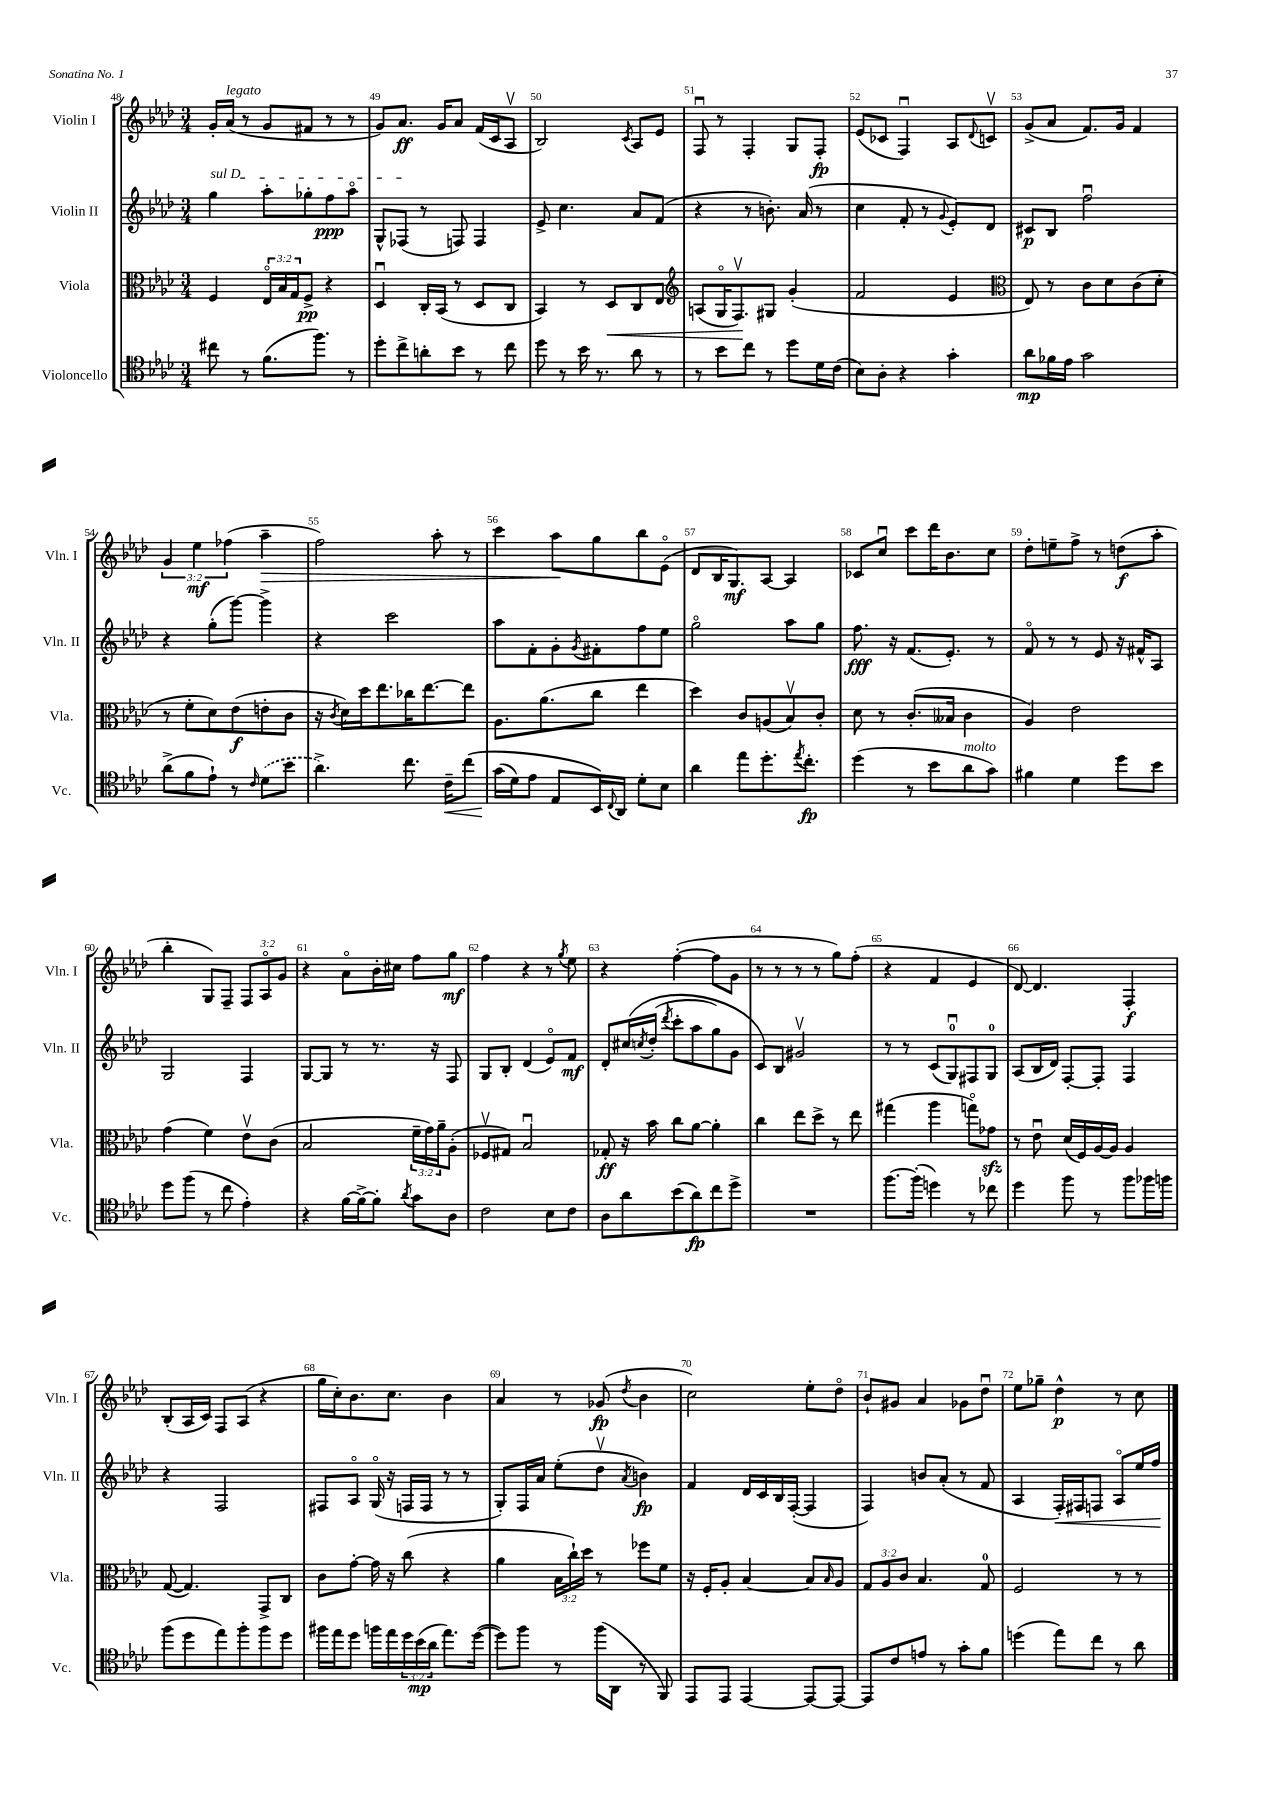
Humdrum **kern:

**kern	**kern	**kern	**kern
*staff4	*staff3	*staff2	*staff1
*clefC4	*clefC3	*clefG2	*clefG2
*k[b-e-a-d-]	*k[b-e-a-d-]	*k[b-e-a-d-]	*k[b-e-a-d-]
*M3/4	*M3/4	*M3/4	*M3/4
8cc#\	4F/	4gg\	16g'/LL
.	.	.	(16a-/JJ
8r	.	.	8r
(8.f\L	24E-o/LL	8aa-'\L	8g/L
.	24B-/	.	.
.	24G/J	.	.
.	8F^/J	8gg-'\	8f#/J
8.ff\J)	.	.	.
.	4r	8ff\	8r
8r	.	8aa-o\J	8r
=	=	=	=
8dd-'\L	4D-u/	8G^^/L	8g/L)
8cc^\	.	(8F-/J	8.a-/J
8a'\	16C'/LL	8r	.
.	(16BB-/JJ	.	16g/LK
8b-\J	8r	8F/)	8a-/J
8r	8D-/L	4F/	(16f/LL
.	.	.	16c/J
8cc\	8C/J	.	8A-v/J
=	=	=	=
8dd-\	4BB-/)	8e-^/	2B-/)
8r	.	4.cc\	.
16b-\	8r	.	.
8.r	.	.	.
.	8D-/L	.	.
.	.	.	8qc/
8a-\	8C/	8a-/L	8A-/L
8r	8E-/J	(8f/J	8e-/J
=	=	=	=
*	*clefG2	*	*
8r	(8A/L	4r	8Fu/
8b-\L	16Go/K	.	8r
.	8.Fv/)	.	.
8cc\J	.	8r	4F'/
8r	8G#/J	8.b'\)	.
8dd-\L	(4g'/	.	8G/L
.	.	(16a-/	.
16d-\L	.	8r	8F'/J
(16c\JJ	.	.	.
=	=	=	=
8B-\L)	2f/	4cc\	(8e-/L
8A-'\J	.	.	8c-/J
4r	.	8f'/	4Fu/)
.	.	8r	.
.	.	8qqg/	.
4g'\	4e-/	8e-'/L)	8A-/L
.	.	.	8qqd-/
.	.	8d-/J	8cv/J
=	=	=	=
*	*clefC3	*	*
8a-\L	8E-/)	8c#/L	(8g^/L
16f-\L	8r	8B-/J	8a-/J
16e-\JJ	.	.	.
2g\	8c\L	2ffu\	8.f/L)
.	8d-\	.	.
.	.	.	16g/Jk
.	(8c\	.	4f/
.	8d-'\J	.	.
=	=	=	=
(8a-^\L	8r	4r	6g/
8f\	8f'\L	.	.
.	.	.	6ee-\
8e-`\J)	8d-\)	(8gg'\L	.
.	.	.	(6ff-\
8r	(8e-\	[8ggg\J)	.
16qqc/	.	.	.
(8d-\L	8e'\	4ggg^\]	4aa-~\
8b-\J	8c\J	.	.
=	=	=	=
4.a-^\)	16r	4r	2ff\)
.	8qc/	.	.
.	16d-\LL)	.	.
.	16dd-\J	.	.
.	8.ee-\	.	.
.	.	2ccc\	.
8.cc\	16cc-\K	.	.
.	[8.ee-\	.	.
.	.	.	8aa-'\
16c~\LK	.	.	.
&(8cc\J	8ee-\]J	.	8r
=	=	=	=
(16g\LL	8.A-\L	8aa-\L	4ccc\
16d-\J)	.	.	.
8e-\J	.	8f'\	.
.	(8.a-\	.	.
8E-/L	.	8g'\	8aa-\L
.	.	8qg/	.
16BB-/L&)	8cc\J	8f#'\	8gg\
8qqC/	.	.	.
16AA-/JJ	.	.	.
8d-'\L	4ee-\	8ff\	8bb-\
8B-\J	.	8ee-\J	(8e-o\J
=	=	=	=
4a-\	4dd-\)	2ggo\	8d-/L
.	.	.	16B-/K
.	.	.	8.G/)
8ee-\L	8c/L	.	.
8.dd-'\	(8A/	.	[8A-/J
.	8B-v/)	8aa-\L	4A-/]
8qee-/	.	.	.
8.cc'\J	.	.	.
.	8c'/J	8gg\J	.
=	=	=	=
(4dd-\	8d-\	8.ff\	8c-/L
.	8r	.	8ccu/J
.	.	16r	.
8r	(8.c'/L	(8.f/L	8ccc\L
8b-\L	.	.	16ddd-\K
.	16B--/Jk	8.e-'/J)	8.b-\
8a-\	4c\	.	.
8g\J)	.	8r	8cc\J
=	=	=	=
4f#\	4A-/)	8fo/	8dd-'\L
.	.	8r	8ee~\
4d-\	2e-\	8r	8ff^\J
.	.	8e-/	8r
8dd-\L	.	16r	(8dd\L
.	.	16f#^^/LK	.
8b-\J	.	8A-/J	8aa-'\J
=	=	=	=
8dd-\L	(4g\	2G/	4bb-'\
(8ff\J	.	.	.
8r	4f\)	.	8G/L)
8cc\	.	.	8F~/J
4e-'\)	8e-v\L	4F/	12F/L
.	.	.	12A-o/
.	(8c\J	.	.
.	.	.	12g/J
=	=	=	=
4r	2B-/	[8G/L	4r
.	.	8G/]J	.
[16f\LL	.	8r	8a-o\L
16f^\_J	.	.	.
8f'\]J	.	8.r	16b-'\L
.	.	.	16cc#\JJ
8qa-/	.	.	.
8g\L	24f~\LL	.	8ff\L
.	24g\)	.	.
.	.	16r	.
.	24a-~\J	.	.
8A-\J	(8A-'\J	8F/	8gg\J
=	=	=	=
2c\	8F-v/L	8G/L	4ff\
.	8G#/J)	8B-'/J	.
.	2B-u/	(4d-/	4r
8B-\L	.	8e-o/L)	8r
.	.	.	8qgg/
8c\J	.	8f/J	8ee-\
=	=	=	=
8A-\L	8G-'/	8d-'/L	4r
8a-\	16r	&(16cc#/L	.
.	.	8qcc/	.
.	16b-\	(16dd-'/JJ	.
.	.	8qddd-/	.
(8b-\	8cc\L	8ccc'\L	([4ff'\
8a-\)	[8a-\J	8aa-\	.
8cc\	4a-'\]	8gg\)	8ff\]L
8dd-^\J	.	8g\J	8g\J
=	=	=	=
2.r	4cc\	8c/L&)	8r
.	.	8B-/J	8r
.	8ee-\L	2g#v/	8r
.	8dd-^\J	.	8r
.	8r	.	8gg\L)
.	8ee-\	.	(8ff'\J
=	=	=	=
[8.ff\L	(4gg#\	8r	4r
.	.	8r	.
(16ff'\]Jk	.	.	.
4dd\)	4aa-\	(8c/L	4f/
.	.	8Gu/)	.
8r	8ggo\L)	8F#/	4e-/
8cc-\	8g-\J	8G/J	.
=	=	=	=
4dd-\	8r	(8A-/L	[8d-/)
.	8e-u\	16B-/L	4.d-/]
.	.	16d-/JJ)	.
8ff\	(16d-/LL	[8F'/L	.
.	16F/)	.	.
8r	[16A-/	8F'/]J	.
.	16A-/]JJ	.	.
8ff\L	4A-/	4F/	4F'/
16ff-\L	.	.	.
16ff\JJ	.	.	.
=	=	=	=
(8ff\L	([8G/	4r	(8B-'/L
8dd-\	4.G/])	.	16A-/L
.	.	.	16c/JJ)
8ee-\)	.	2F/	8F/L
8ff'\	.	.	(8A-/J
8ff\	8GG^/L	.	4r
8dd-\J	8C/J	.	.
=	=	=	=
16ff#\LL	8c\L	8F#/L	16gg\LL
16ee-\J	.	.	16cc'\J)
8dd-\J	[8g'\J	8A-o/J	8.b-\
16ff\LL	16g\]	(16Go/	.
16ee-\	16r	16r	8.cc\J
24dd-\	(8cc\	16F/LL	.
(24b-\	.	.	.
.	.	16F/JJ	.
24a-\JJ	.	.	.
8.ee-\L)	4r	8r	4b-\
.	.	8r	.
([16dd-\Jk	.	.	.
=	=	=	=
8dd-\]L)	4a-\	8G'/L)	4a-/
8ff\J	.	16F/L	.
.	.	16a-/JJ	.
8r	24B-\LL	(8ee-'\L	8r
.	24cc`\)	.	.
.	24dd-\JJ	.	.
(16ff\LL	8r	8dd-v\J	(8g-/
16AA-\JJ	.	.	.
.	.	8qa-/	8qdd-/
8r	8ff-\L	4b\)	4b-\
8FF/)	8f\J	.	.
=	=	=	=
8EE-/L	16r	4f/	2cc\)
.	16F'/LK	.	.
8EE-/J	8A-'/J	.	.
[4EE-/	[4B-/	16d-/LL	.
.	.	16c/	.
.	.	16B-/	.
.	.	([16F'/JJ	.
8EE-/_L	8B-/]L	4F/]	8ee-'\L
.	16qqB-/	.	.
8EE-/_J	8A-/J	.	8dd-o\J
=	=	=	=
8EE-/]L	12G/L	4F/)	8b-`/L
.	12A-/	.	.
8c/	.	.	8g#/J
.	12c/J	.	.
8e/J	4.B-/	8b/L	4a-/
8r	.	(8a-'/J	.
8g'\L	.	8r	8g-\L
8f\J	8G/	8f/	8dd-u\J
=	=	=	=
(4dd\	2F/	4A-/	8ee-\L
.	.	.	8gg-~\J
8ee-\L)	.	16F'/LL)	4dd-^^\
.	.	16F#/J	.
8cc\J	.	8F/J	.
8r	8r	8A-o/L	8r
8a-\	8r	16ee-/L	8cc\
.	.	16ff/JJ	.
==	==	==	==
*-	*-	*-	*-
